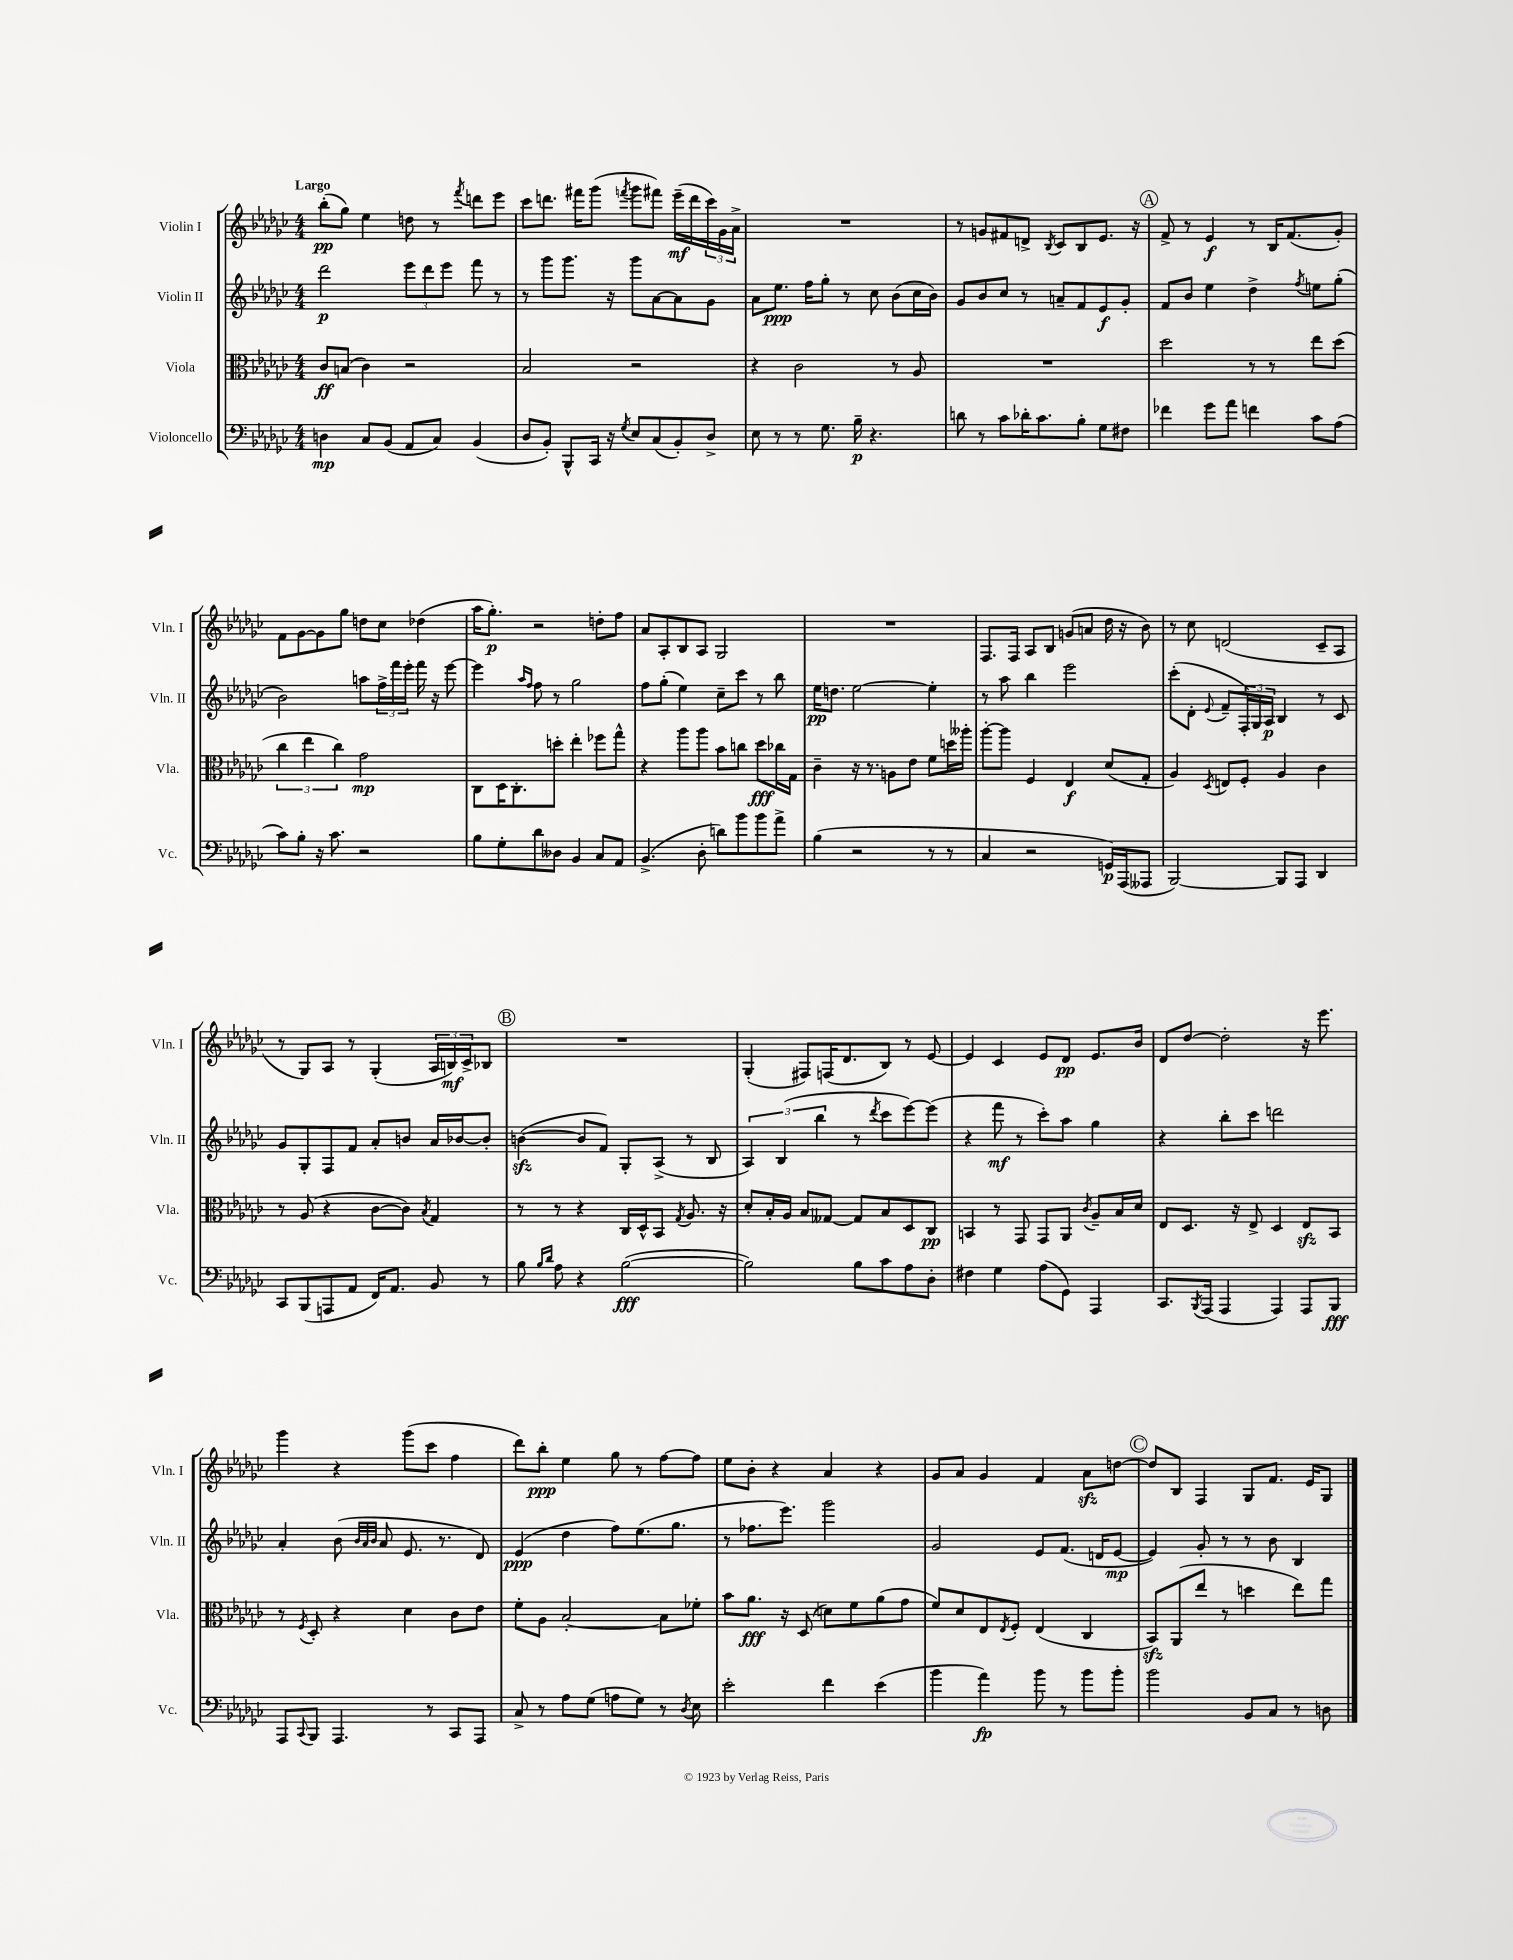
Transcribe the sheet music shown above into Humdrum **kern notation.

**kern	**kern	**kern	**kern
*staff4	*staff3	*staff2	*staff1
*clefF4	*clefC3	*clefG2	*clefG2
*k[b-e-a-d-g-c-]	*k[b-e-a-d-g-c-]	*k[b-e-a-d-g-c-]	*k[b-e-a-d-g-c-]
*M4/4	*M4/4	*M4/4	*M4/4
4D	8c-	2ddd-	(8bb-'
.	(8B	.	8gg-)
8C-	4c-)	.	4ee-
(8BB-	.	.	.
8AA-	2r	12eee-	8dd
.	.	12ddd-	.
8C-)	.	.	8r
.	.	12eee-	.
.	.	.	8qfff
(4BB-	.	8fff	8ddd
.	.	8r	8eee-
=	=	=	=
8D-	2B-	8r	8ccc-
8BB-')	.	8ggg-	8.ddd
8BBB-^^	.	8.ggg-	.
.	.	.	16fff#
16CC-	.	.	(8ggg-
16r	.	16r	.
8qG-	.	.	8qfff
8E-	2r	8ggg-	8ggg-
(8C-	.	[8a-	8fff#)
8BB-')	.	8a-]	(16eee-~
.	.	.	16ddd
8D-^	.	8g-	24ccc-)
.	.	.	24g-
.	.	.	24a-^
=	=	=	=
8E-	4r	8a-	1r
8r	.	8.ee-	.
8r	2c-	.	.
.	.	16ff	.
8.G-	.	8gg-'	.
.	.	8r	.
16B-~	.	.	.
4.r	.	8cc-	.
.	8r	(8b-	.
.	8A-	16cc-	.
.	.	16b-)	.
=	=	=	=
8d	1r	8g-	8r
8r	.	8b-	8g
8c-	.	8cc-	8f#
16d-'	.	8r	8d^
8.c-	.	.	.
.	.	.	8qB-
.	.	8a~	8c-
8B-'	.	8f	8B-
8G-	.	8e-	8.e-
8F#	.	8g-'	.
.	.	.	16r
=	=	=	=
4f-	2dd-	8f	8f^
.	.	8b-	8r
8g-	.	4ee-	4e-
8a-	.	.	.
4f	8r	4dd-^	8r
.	8r	.	16B-
.	.	.	(8.f
.	.	8qff	.
8c-	8ee-	8ee	.
(8A-	(8dd-	(8gg-'	8g-')
=	=	=	=
8c-)	6cc-	2b-)	8f
8B-'	.	.	[8g-
.	6ee-	.	.
16r	.	.	8g-]
8.c-	.	.	.
.	6cc-)	.	.
.	.	.	8gg-
2r	2g-	8aa	8dd
.	.	24ff^	8cc-
.	.	24fff	.
.	.	24eee-'	.
.	.	16fff	(4dd-
.	.	16r	.
.	.	[8eee-	.
=	=	=	=
8B-	8C-	4eee-]	16aa-
.	.	.	8.gg-')
8G-'	16D-	.	.
.	8.C-'	.	.
.	.	16qqaa-	.
.	.	16qqff	.
8d-	.	8ff	2r
8D--	8dd'	8r	.
4BB-	4ee-'	2gg-	.
8C-	8ff-	.	8dd'
8AA-	8gg-^^	.	8ff
=	=	=	=
(4.BB-^	4r	8ff	8a-
.	.	(8gg-'	8A-'
.	8aa-	4ee-)	8B-
8D-'	8aa-	.	8A-
8d)	8b-	8cc-~	2G-
8b-	8cc	8ccc-	.
8b-	8dd-	8r	.
8a-^	16cc-	8bb-	.
.	16G-	.	.
=	=	=	=
(4B-	4c-~	16ee-	1r
.	.	8.dd	.
2r	16r	[2ee-	.
.	8.r	.	.
.	8A	.	.
.	8e-	.	.
8r	8f	4ee-']	.
8r	16dd	.	.
.	16aa--'	.	.
=	=	=	=
4C-	[8aa-'	8r	8.F
.	8aa-]	8aa-	.
.	.	.	16F
2r	4F	4bb-	8A-
.	.	.	8B-
.	4E-	2eee-	(8g
.	.	.	8a
16GG)	(8d-	.	16dd-
(16AAA-	.	.	16r
8AAA--	8G-'	.	8b-)
=	=	=	=
[2BBB-)	4A-)	(8ccc-'	8r
.	.	8d-'	8cc-
.	8qD-	8qqe-	.
.	8E	8f~	(2d
.	8F'	24F')	.
.	.	24G-	.
.	.	24A-	.
8BBB-]	4A-	4B-	.
8AAA-	.	.	.
4DD-	4c-	8r	8c-~
.	.	8c-	8A-
=	=	=	=
8CC-	8r	8g-	8r
(8BBB-	(8A-	8G-'	8G-)
8AAA	4r	8F	8A-
8AA-	.	8f	8r
16FF)	[8c-	8a-'	(4G-'
8.AA-	.	.	.
.	8c-])	8b	.
.	8qB-	.	.
8BB-	4G-	16a-	24A-
.	.	.	24B)
.	.	[16b-	.
.	.	.	24c-^
8r	.	8b-']	8B-
=	=	=	=
8B-	8r	([4b	1r
16qqB-	.	.	.
16qqd-	.	.	.
8A-	8r	.	.
4r	4r	8b]	.
.	.	8f)	.
([2B-	16C-	8G-'	.
.	16D-^^	.	.
.	8BB-	(8A-^	.
.	8qG-	.	.
.	8.A-	8r	.
.	.	8B-	.
.	16r	.	.
=	=	=	=
2B-])	8d-'	6A-)	(4G-'
.	16B-'	.	.
.	.	(6B-	.
.	16A-	.	.
.	8B-	.	8F#)
.	.	6bb-	.
.	[8G--	.	(16F
.	.	.	8.d-
8B-	8G--]	8r	.
.	.	8qddd-	.
8c-	8B-	8ccc-	8B-)
8A-	8D-	[8eee-)	8r
8D-'	8C-	(8eee-]	[8e-
=	=	=	=
4F#	4BB	4r	4e-]
4G-	8r	8fff	4c-
.	8GG-	8r	.
(8A-	8GG-	8ccc-')	8e-
8GG-)	8AA-	8aa-	8d-
.	8qc-	.	.
4AAA-	8A-~	4gg-	8.e-
.	16B-	.	.
.	16d-	.	16b-
=	=	=	=
8.CC-	8E-	4r	8d-
.	8.D-	.	[8dd-
8qBBB-	.	.	.
(16AAA-	.	.	.
4AAA-	.	8bb-'	2dd-']
.	16r	.	.
.	8E-^	8ccc-	.
4AAA-)	4D-	2ddd	.
8AAA-	8E-	.	16r
.	.	.	8.eee-
8BBB-	8BB-	.	.
=	=	=	=
8AAA-	8r	4a-'	4ggg-
8qqCC-	8qF	.	.
8BBB-	8D-'	.	.
4.AAA-	4r	(8b-	4r
.	.	32qqb-	.
.	.	32qqa-	.
.	.	32qqb-	.
.	.	8a-	.
.	4d-	8.e-	(8ggg-
8r	.	.	8ccc-
.	.	8.r	.
8CC-	8c-	.	4ff
8AAA-	8e-	8d-)	.
=	=	=	=
8C-^	8f'	(4e-	8ddd-)
8r	8A-	.	8bb-'
8A-	[2B-'	4dd-	4ee-
(8G-	.	.	.
8A	.	8ff)	8gg-
8G-)	.	(8.ee-	8r
8r	8B-]	.	[8ff
.	.	8.gg-	.
8qD-	.	.	.
8E-	8f-'	.	8ff]
=	=	=	=
2e-'	8b-	8r	8ee-
.	8.a-	8.ff-	8b-'
.	.	.	4r
.	16r	8.eee-)	.
.	(8D-	.	.
4f	8d)	2ggg-	4a-
.	8f	.	.
(4e-	(8a-	.	4r
.	8g-	.	.
=	=	=	=
4b-	8f)	2g-	8g-
.	8d-	.	8a-
4a-)	8E-	.	4g-
.	8qE-	.	.
.	8F'	.	.
8b-	(4E-	8e-	4f
8r	.	(8.f	.
8b-	4C-	.	8a-
.	.	16d	.
8b-'	.	[8e-	[8dd
=	=	=	=
2b-	8BB-)	4e-])	8dd]
.	(8AA-	.	8B-
.	8ee-	8g-'	4F
.	8r	8r	.
8BB-	4dd	8r	8G-
8C-	.	8b-	8.f
8r	8ee-)	4B-	.
.	.	.	16e-
8D	8gg-	.	8G-
==	==	==	==
*-	*-	*-	*-
